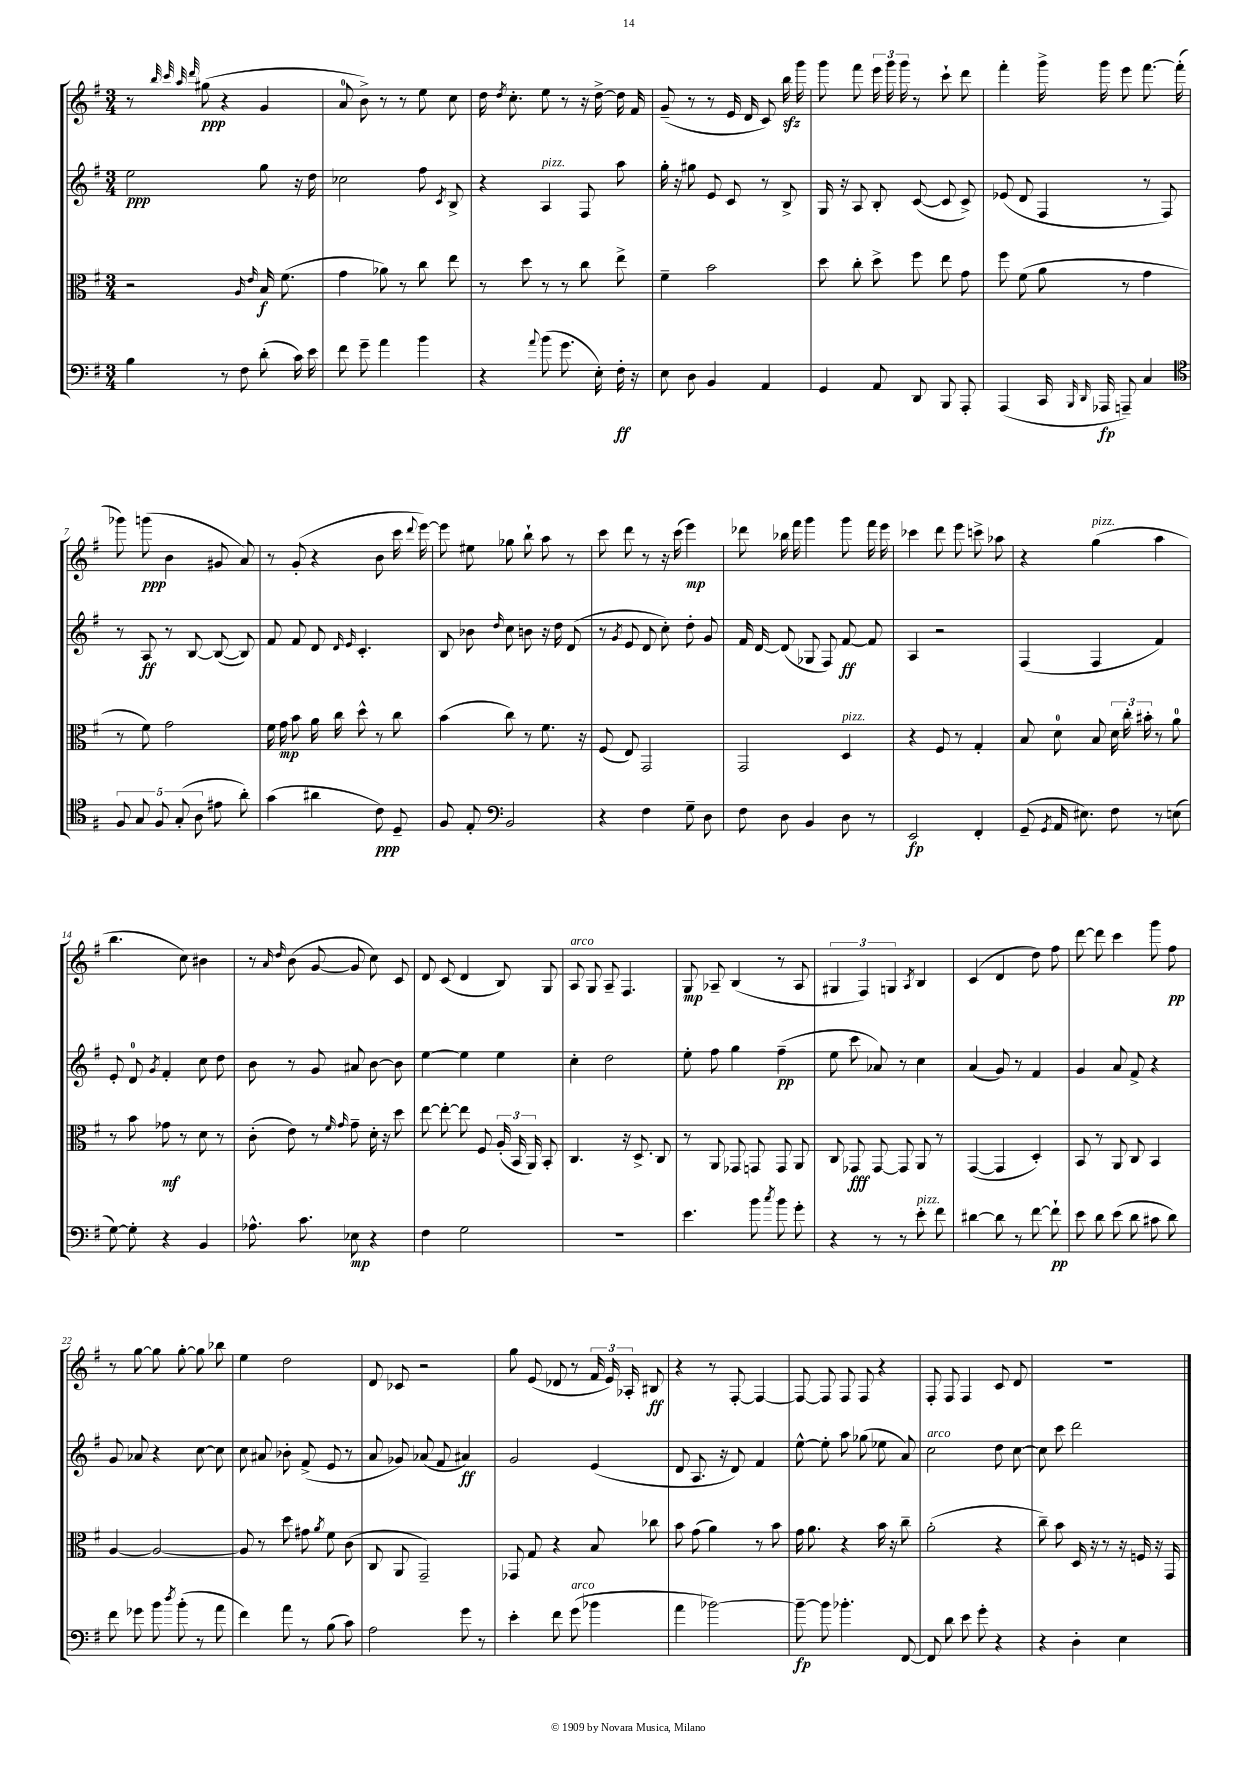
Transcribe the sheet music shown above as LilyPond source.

<<
\new StaffGroup <<
\new Staff = "s0" {
    \clef treble \key g \major \numericTimeSignature \time 3/4
    \autoBeamOff r8 \grace { b''32 c'''32 a''32 d'''32 } gis''8\ppp( r4 g'4 |
    a'8-0 b'8->) r8 r8 e''8 c''8 |
    d''16 \acciaccatura { d''8 } c''8.-. e''8 r8 r16 d''16~-> d''16 fis'16 |
    g'8--( r8 r8 e'16 d'16 c'8) b''16\sfz g'''16 |
    g'''8 fis'''8 \tuplet 3/2 { e'''16 g'''16 g'''16 } r8 c'''8-! d'''8 |
    fis'''4-. g'''16-> g'''16 e'''8 fis'''8.~ fis'''16-.( |
    ges'''8) g'''8\ppp( b'4 gis'8 a'8) |
    r8 g'8-.( r4 b'8 c'''16 \appoggiatura { d'''8 } e'''16~) |
    e'''8 eis''8 ges''8 b''8-! a''8 r8 |
    c'''8 d'''8 r8 r16 c'''16( e'''4\mp) |
    des'''8 bes''16 fis'''16 g'''4 g'''8 fis'''16 e'''16 |
    ces'''4 d'''8 e'''8 c'''8-> aes''8 |
    r4 g''4^\markup { \italic "pizz." }( a''4 |
    b''4. c''8) bis'4 |
    r8 \grace { a'16 d''16 } b'8( g'8~ g'8 c''8) c'8 |
    d'8 c'8( d'4 b8) g8 |
    a8^\markup { \italic "arco" } g8 a8-- fis4. |
    g8\mp aes8-- b4( r8 aes8 |
    \tuplet 3/2 { gis4 fis4) g4 } \acciaccatura { a8 } b4 |
    c'4( d'4 d''8) fis''8 |
    d'''8~ d'''8 c'''4 g'''8 fis''8\pp |
    r8 g''8~ g''8 g''8~-. g''8 bes''8 |
    e''4 d''2 |
    d'8 ces'8 r2 |
    g''8 e'8( des'8 r8 \tuplet 3/2 { fis'16 e'16) aes16-. } bis8\ff |
    r4 r8 fis8~-. fis4~ |
    fis8~ fis8 fis8 fis8 r4 |
    fis8-. fis8 fis4 c'8 d'8 |
    R2. \bar "|." |
}
\new Staff = "s1" {
    \clef treble \key g \major \numericTimeSignature \time 3/4
    \autoBeamOff e''2\ppp g''8 r16 d''16 |
    ces''2 fis''8 \acciaccatura { c'8 } b8-> |
    r4 a4^\markup { \italic "pizz." } fis8 a''8 |
    g''16-. r16 gis''8 e'8 c'8 r8 b8-> |
    g16 r16 a8 b8-. c'8~( c'8 c'8->) |
    ees'8( d'8 fis4 r8 fis8) |
    r8 a8\ff r8 b8~ b8~( b8) |
    fis'8 fis'8 d'8 \grace { d'16 e'16 } c'4.-. |
    b8 bes'8 \grace { d''16 } c''8 b'8 r16 d''16 d'8( |
    r8 \acciaccatura { g'8 } e'8 d'8 c''8-.) d''8-. g'8 |
    fis'16 d'16~ d'8( ges8 fis8) fis'8~\ff fis'8 |
    a4 r2 |
    fis4( fis4 fis'4) |
    e'8-. d'8-0 \acciaccatura { g'8 } fis'4-. c''8 d''8 |
    b'8 r8 g'8 ais'8 b'8~ b'8 |
    e''4~ e''4 e''4 |
    c''4-. d''2 |
    e''8-. fis''8 g''4 fis''4--\pp( |
    e''8 c'''8 aes'8) r8 c''4 |
    a'4( g'8) r8 fis'4 |
    g'4 a'8 fis'8-> r4 |
    g'8 aes'8 r4 c''8~ c''8 |
    c''8 ais'8 bes'8-. fis'8->( e'8 r8 |
    a'8 ges'8) aes'8( fis'8 ais'4\ff) |
    g'2 e'4( |
    d'8 a8. r16 d'8) fis'4 |
    e''8~-^ e''8-. a''8 ges''8( ees''8 a'8) |
    c''2^\markup { \italic "arco" } d''8 c''8~ |
    c''8 c'''8 d'''2 \bar "|." |
}
\new Staff = "s2" {
    \clef alto \key g \major \numericTimeSignature \time 3/4
    \autoBeamOff r2 \grace { a16 e'16 } b16\f fis'8.( |
    g'4 aes'8) r8 c''8 e''8 |
    r8 d''8 r8 r8 c''8 e''8-> |
    fis'4-- b'2 |
    d''8 c''8-. d''8-> fis''8 e''8 g'8 |
    fis''8 fis'8( a'8 r8 g'4 |
    r8 fis'8) g'2 |
    fis'16 g'16\mp b'8 a'16 c''16 d''8-^ r8 c''8 |
    b'4( c''8) r8 fis'8. r16 |
    fis8( e8) g,2 |
    g,2 d4^\markup { \italic "pizz." } |
    r4 fis8 r8 g4-. |
    b8 d'8-0 b8 \tuplet 3/2 { d'16 c''16-. bis'16-. } r8 a'8-0 |
    r8 b'8 ges'8\mf r8 d'8 r8 |
    c'8-.( e'8) r8 \grace { fis'16 g'16 } g'8-- d'16-. r16 d''8 |
    e''8~ e''8~-. e''8 fis8 \tuplet 3/2 { a16-.( b,16 a,16) } b,8-. |
    c4. r16 d8.-> c8 |
    r8 a,8 ges,8 g,8 g,8 a,8 |
    c8 ges,8\fff ges,8~ ges,8 a,8 r8 |
    g,4~( g,4 d4-.) |
    b,8 r8 a,8 c8 b,4 |
    a4~ a2~ |
    a8 r8 d''8 gis'8 \acciaccatura { a'8 } fis'8 c'8( |
    c8 a,8 g,2--) |
    ges,8 g8 r4 b8 ces''8 |
    b'8 g'8( a'4) r8 b'8 |
    g'16 a'8. r4 b'16 r16 c''8-- |
    a'2-.( r4 |
    c''8--) b'8 d16 r16 r8 r16 f16 r16 g,16 \bar "|." |
}
\new Staff = "s3" {
    \clef bass \key g \major \numericTimeSignature \time 3/4
    \autoBeamOff b4 r8 fis8 d'8-.( c'16) e'16 |
    fis'8 g'8-- a'4 b'4 |
    r4 \appoggiatura { a'8 } b'8( g'8. e16-.) fis16-.\ff r16 |
    e8 d8 b,4 a,4 |
    g,4 a,8 d,8 b,,8 a,,8-. |
    a,,4( c,16 \grace { b,,16 d,16 } aes,,16\fp a,,8--) c4 |
    \clef tenor \tuplet 5/4 { fis8 g8 fis8 g8-.( a8 } eis'8 a'8-.) |
    g'4( ais'4 c'8\ppp) d8-- |
    fis8 e8-. \clef bass b,2 |
    r4 fis4 g8-- d8 |
    fis8 d8 b,4 d8 r8 |
    e,2\fp fis,4-. |
    g,8--( \acciaccatura { g,8 } a,16 eis8.) fis8 r8 e8( |
    g8~) g8-. r4 b,4 |
    aes8.-^ c'8. ees8\mp r4 |
    fis4 g2 |
    R2. |
    e'4. b'8 \acciaccatura { c''8 } b'8 g'8-. |
    r4 r8 r8 e'8-.^\markup { \italic "pizz." } fis'8 |
    dis'4~ dis'8 r8 fis'8~ fis'8-!\pp |
    e'8 d'8 e'8( d'8 cis'8 d'8) |
    fis'8 ges'8 b'8 \acciaccatura { d''8 } b'8-.( r8 a'8 |
    fis'4) a'8 r8 b8( c'8) |
    a2 g'8 r8 |
    e'4-. fis'8 g'8^\markup { \italic "arco" }( bes'4 |
    a'4 bes'2~) |
    bes'8~--\fp bes'8 bes'4.-. fis,8~ |
    fis,8 d'8 e'8 g'8-. r4 |
    r4 d4-. e4 \bar "|." |
}
>>
>>
